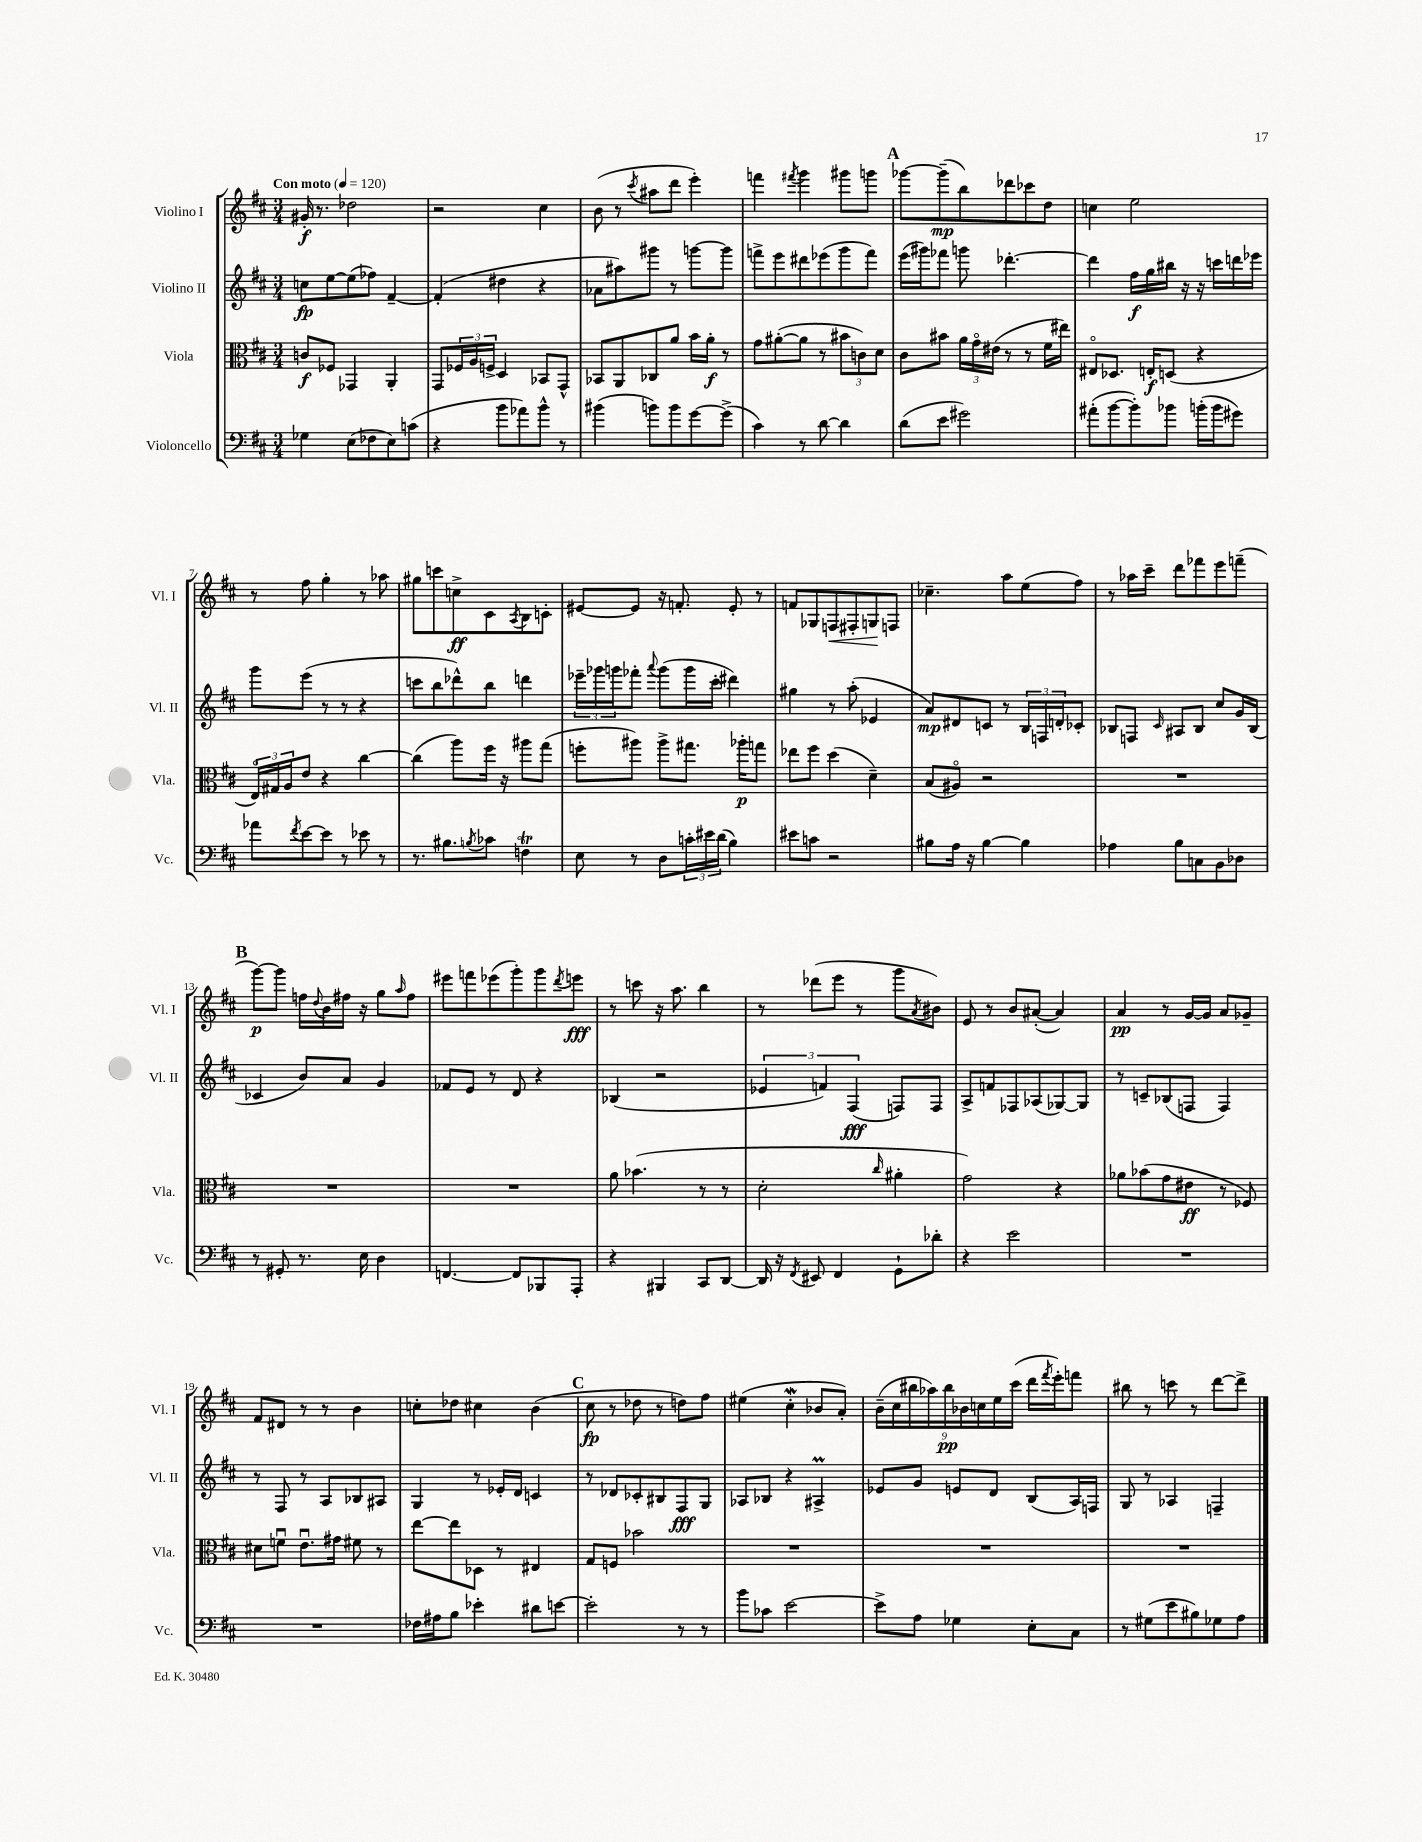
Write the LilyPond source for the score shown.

<<
\new StaffGroup <<
\new Staff = "s0" \with { instrumentName = "Violino I" shortInstrumentName = "Vl. I" } {
    \clef treble \key d \major \numericTimeSignature \time 3/4 \tempo "Con moto" 4 = 120
    gis'16-.\f r8. des''2 |
    r2 cis''4 |
    b'8( r8 \acciaccatura { cis'''8 } ais''8 d'''8 e'''4-.) |
    f'''4 \acciaccatura { fis'''8 } g'''4 gis'''8 g'''8 |
    \mark \markup { \bold "A" } ges'''8~ ges'''8--\mp( b''8) des'''8 ces'''8 d''8 |
    c''4 e''2 |
    r8 fis''8 g''4-. r8 aes''8 |
    gis''8 c'''8 c''8->\ff cis'8 \acciaccatura { a8 } b8 c'8-. |
    eis'8~ eis'8 r16 f'8.-. eis'8-. r8 |
    f'8 ges8 f8\< fis8-. g8\! f8 |
    ces''4.-- a''8 e''8( fis''8) |
    r8 aes''16 cis'''16-- d'''8 fes'''8 e'''8 f'''8--( |
    \mark \markup { \bold "B" } g'''8~\p) g'''8 f''16 \appoggiatura { d''8 } b'16 fis''16 r16 g''8 \grace { a''16 } fis''8 |
    eis'''8 f'''8 ees'''8( g'''8-.) g'''8 \acciaccatura { d'''8 } e'''8\fff |
    r8 c'''8 r16 a''8. b''4 |
    r8 des'''8( e'''8 r8 g'''8 \acciaccatura { a'8 } bis'8) |
    e'8 r8 b'8 ais'8~-.( ais'4) |
    a'4\pp r8 g'16~ g'16 a'8 ges'8-- |
    fis'8 dis'8 r8 r8 b'4 |
    c''8-. des''8 cis''4 b'4( |
    \mark \markup { \bold "C" } cis''8\fp r8 des''8 r8 d''8) fis''8 |
    eis''4( cis''4-.\mordent bes'8 a'8-.) |
    \tuplet 9/8 { b'16--( cis''16 bis''16 aes''16) bis''16\pp bes'16 c''16 e''16 cis'''16( } d'''16 \acciaccatura { fis'''8 } e'''16-.) f'''8 |
    bis''8 r8 c'''8 r8 d'''8~ d'''8-> \bar "|." |
}
\new Staff = "s1" \with { instrumentName = "Violino II" shortInstrumentName = "Vl. II" } {
    \clef treble \key d \major \numericTimeSignature \time 3/4
    c''8\fp e''8~ e''8( fes''8) fis'4~-- |
    fis'4-.( dis''4 r4 |
    aes'8 ais''8) gis'''8 r8 g'''8~ g'''8 |
    f'''8-> e'''8 dis'''8 ees'''8( g'''8 f'''8) |
    \mark \markup { \bold "A" } e'''16( gis'''16) fes'''8 g'''8 des'''4.~-. |
    des'''4 fis''16\f g''16 bis''16 r16 r16 c'''16 d'''16 ees'''16 |
    g'''8 e'''8( r8 r8 r4 |
    c'''8 b''8 des'''8-^) b''8 d'''4 |
    \tuplet 3/2 { ees'''16-- ges'''16 g'''16 } fes'''8-. \appoggiatura { a'''8 } g'''8( g'''16 cis'''16-. dis'''4) |
    gis''4 r8 a''8-.( ees'4 |
    a'8\mp) dis'8 c'8 r8 \tuplet 3/2 { b16 f16 d'16-. } ces'8-. |
    bes8 f8 \grace { cis'16 } ais8 bes8 cis''8 g'16 bes16( |
    \mark \markup { \bold "B" } ces'4 b'8) a'8 g'4 |
    fes'8 e'8 r8 d'8 r4 |
    bes4( r2 |
    \tuplet 3/2 { ees'4 f'4) fis4\fff( } f8) f8 |
    a8-> f'8 fes8 aes8( ges8~) ges8 |
    r8 c'8-- bes8( f8 f4) |
    r8 fis8 r8 a8 bes8 ais8 |
    g4 r8 ees'16-. d'16 c'4 |
    \mark \markup { \bold "C" } r8 des'8 ces'8-. bis8 fis8\fff g8 |
    aes8 bes8 r4 ais4->\prall |
    ees'8 g'8 e'8 d'8 b8( a16) f16 |
    g8 r8 aes4 f4-- \bar "|." |
}
\new Staff = "s2" \with { instrumentName = "Viola" shortInstrumentName = "Vla." } {
    \clef alto \key d \major \numericTimeSignature \time 3/4
    c'8\f fes8 ges,4 a,4-. |
    g,8 \tuplet 3/2 { fes16 a16 f16-> } d4 bes,8 g,8-^ |
    bes,8 a,8 ces8 a'8 b'16 a'16-.\f r8 |
    g'8 ais'8~-.( ais'8 r8 \tuplet 3/2 { bis'8 c'8) d'8 } |
    \mark \markup { \bold "A" } cis'8 bis'8 \tuplet 3/2 { a'16 g'16\flageolet eis'16( } r8 r8 fis'16 eis''16) |
    eis8\flageolet des8. e16-.\f d8( r4 |
    \tuplet 3/2 { e16\flageolet) gis16 a16 } e'8 r4 cis''4~ |
    cis''4( a''8) fis''16 r16 ais''8 g''8( |
    f''8-. ais''8) ais''8-> gis''8. aes''16-.\p g''8 |
    ees''8 fis''8 d''4( d'4--) |
    b8( ais8\flageolet) r2 |
    R2. |
    \mark \markup { \bold "B" } R2. |
    R2. |
    a'8 bes'4.( r8 r8 |
    d'2-. \grace { cis''16 } ais'4-. |
    g'2) r4 |
    aes'8 bes'8( g'8 eis'8\ff r8 fes8) |
    dis'8 f'8\downbow e'8.\downbow gis'16 fis'8 r8 |
    e''8~ e''8 des8 r8 eis4 |
    \mark \markup { \bold "C" } g8 f8 bes'2 |
    R2. |
    R2. |
    R2. \bar "|." |
}
\new Staff = "s3" \with { instrumentName = "Violoncello" shortInstrumentName = "Vc." } {
    \clef bass \key d \major \numericTimeSignature \time 3/4
    ges4 e8( fes8 e8) c'8( |
    r4 b'8 aes'8) b'8-^ r8 |
    bis'4( b'8) b'8 g'8~ g'8->( |
    cis'4) r8 d'8~ d'4 |
    \mark \markup { \bold "A" } d'8( e'8 gis'2) |
    ais'8-.( b'8~ b'8-.) bes'8 b'16-.( b'16 gis'8) |
    aes'8 \acciaccatura { fis'8 } e'8~ e'8 r8 ees'8 r8 |
    r8. bis8. \acciaccatura { b8 } ces'8 f4\trill |
    e8 r8 d8 \tuplet 3/2 { c'16-. eis'16 d'16( } b4) |
    eis'8 c'8 r2 |
    bis8 a16 r16 bis4~ bis4 |
    aes4 b8 c8 b,8 des8 |
    \mark \markup { \bold "B" } r8 gis,8-. r8. e16 d4 |
    f,4.~ f,8 bes,,8 a,,8-. |
    r4 bis,,4 cis,8 d,8~ |
    d,16 r16 \acciaccatura { fis,8 } eis,8 fis,4 g,8-! des'8-. |
    r4 e'2 |
    R2. |
    R2. |
    fes16 ais16 b8 ees'4-. dis'8 e'8~ |
    \mark \markup { \bold "C" } e'2-. r8 r8 |
    b'8 ces'8 e'2~ |
    e'8-> a8 ges4 e8-. cis8 |
    r8 gis8( e'8 bis8) ges8 a8 \bar "|." |
}
>>
>>
